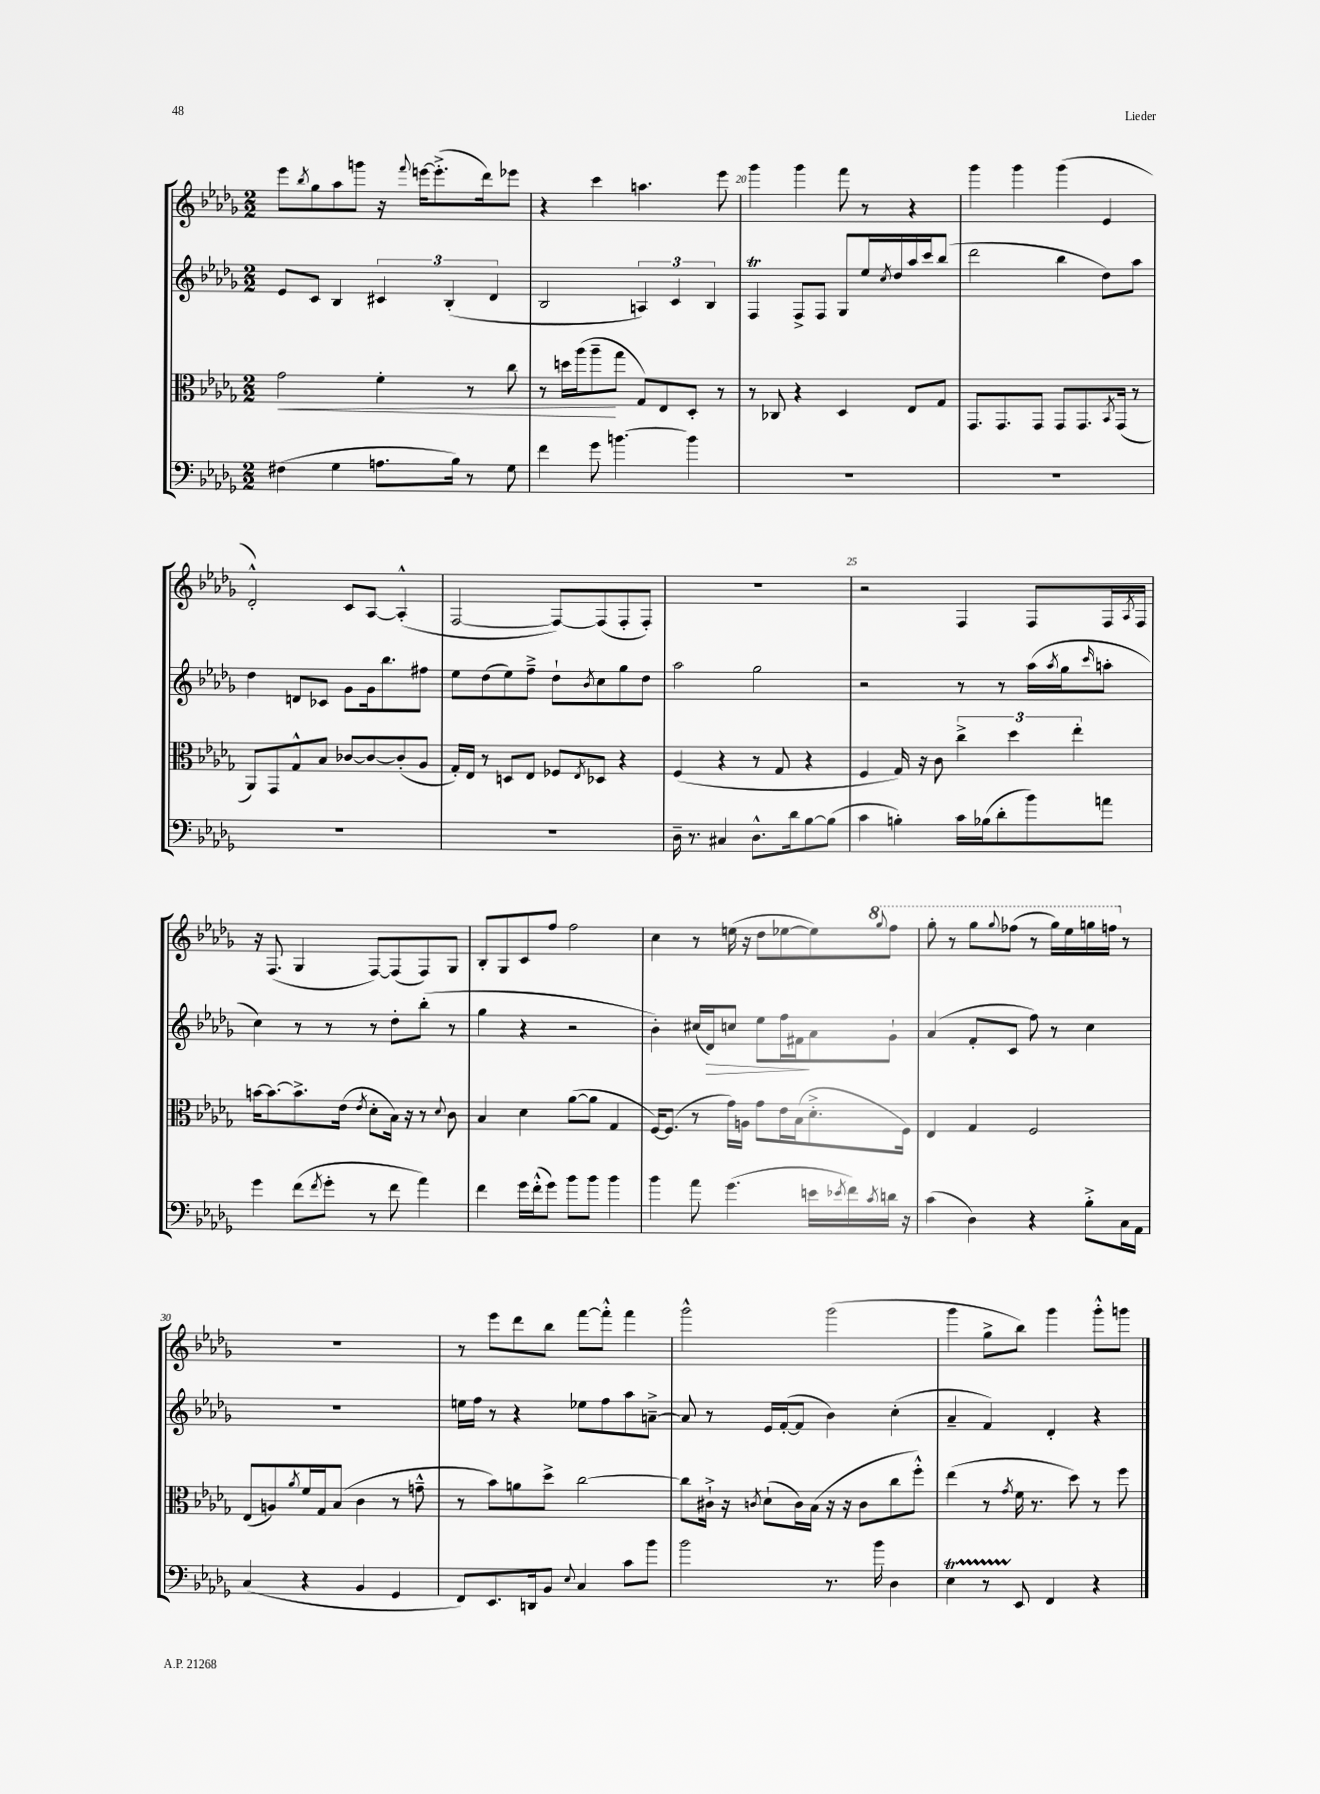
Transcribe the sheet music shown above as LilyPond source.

<<
\new StaffGroup <<
\new Staff = "s0" {
    \clef treble \key des \major \numericTimeSignature \time 2/2
    ees'''8 \acciaccatura { bes''8 } ges''8 aes''8 g'''8 r16 \appoggiatura { f'''8 } e'''16~ e'''8.-.->( des'''16) ees'''8 |
    r4 c'''4 a''4. ees'''8 |
    ges'''4 ges'''4 f'''8 r8 r4 |
    ges'''4 ges'''4 ges'''4( ees'4 |
    des'2-.-^) c'8 aes8~ aes4-.-^( |
    f2~ f8~) f8( f8-. f8-.) |
    R1 |
    r2 f4 f8 f16 \acciaccatura { aes8 } f16 |
    r16 f8.( ges4 f8~) f8( f8) ges8 |
    bes8-. ges8 c'8 f''8 f''2 |
    c''4 r8 e''16( r16 des''8 ees''8~ ees''8) \ottava #1 \appoggiatura { ges'''8 } f'''8 |
    ges'''8-. r8 ges'''8 \appoggiatura { ges'''8 } fes'''8( r8 ges'''16) ees'''16 g'''16 f'''16 \ottava #0 r8 |
    R1 |
    r8 ees'''8 des'''8 bes''8 f'''8~ f'''8-.-^ f'''4 |
    ges'''2-^ ges'''2( |
    ges'''4 ges''8-> bes''8) ges'''4 ges'''8-.-^ g'''8 \bar "|." |
}
\new Staff = "s1" {
    \clef treble \key des \major \numericTimeSignature \time 2/2
    ees'8 c'8 bes4 \tuplet 3/2 { cis'4 bes4-.( des'4 } |
    bes2 \tuplet 3/2 { a4) c'4 bes4 } |
    f4\trill f8-> f8 ges8 ees''16 \acciaccatura { c''8 } des''16 aes''16 c'''16 bes''8( |
    des'''2 bes''4 des''8) aes''8 |
    des''4 d'8 ces'8 ges'8 ges'16 bes''8. fis''8 |
    ees''8 des''8( ees''8) f''8---> des''8-! \acciaccatura { bes'8 } c''8 ges''8 des''8 |
    aes''2 ges''2 |
    r2 r8 r8 aes''16( \acciaccatura { aes''8 } ges''16 \grace { c'''16 } a''8-. |
    c''4) r8 r8 r8 des''8-. bes''8-.( r8 |
    ges''4 r4 r2 |
    bes'4-.) cis''16( des'16\>) c''8 ees''8 f''16 fis'16\! aes'8 ges'8-! |
    aes'4( f'8-. c'8 f''8) r8 c''4 |
    R1 |
    e''16 f''16 r8 r4 ees''8 f''8 aes''8 a'8~---> |
    a'8 r8 ees'16 f'16~-.( f'8 bes'4) c''4-.( |
    aes'4-- f'4) des'4-. r4 \bar "|." |
}
\new Staff = "s2" {
    \clef alto \key des \major \numericTimeSignature \time 2/2
    ges'2\< f'4-. r8 c''8 |
    r8 d''16 aes''16( aes''8--\! ges''8 ges8) ees8 des8-. r8 |
    r8 ces8 r4 des4 ees8 ges8 |
    ges,8. ges,8. ges,8 ges,8 ges,8. \acciaccatura { bes,8 } ges,16( r8 |
    aes,8) ges,8 ges8-^ bes8 ces'8~ ces'8~ ces'8-.( aes8 |
    ges16-.) ees16 r8 d8 ees8 fes8 \acciaccatura { ees8 } des8 r4 |
    f4( r4 r8 ges8 r4 |
    f4 ges16) r16 c'8 \tuplet 3/2 { c''4-> des''4 ees''4-. } |
    b'16~ b'8.~ b'8.-> ees'16( \acciaccatura { ees'8 } des'8-. bes16) r16 r8 \appoggiatura { des'8 } c'8 |
    bes4 des'4 aes'8~( aes'8 ges4 |
    f16~) f8.( r8 ges'16) a16 ges'8 ees'16 bes16( des'8.-.-> f16) |
    ees4 ges4 f2 |
    ees8( a8) \acciaccatura { aes'8 } f'16 ges16 bes8( c'4 r8 g'8---^ |
    r8 bes'8) a'8 des''8-> c''2~ |
    c''8 cis'16-!-> r16 \acciaccatura { c'8 } des'8-!( c'16) bes16( r16 r16 c'8 c''8 f''8-.-^) |
    ees''4( r8 \acciaccatura { ges'8 } f'16 r8. des''8) r8 f''8 \bar "|." |
}
\new Staff = "s3" {
    \clef bass \key des \major \numericTimeSignature \time 2/2
    fis4( ges4 a8. bes16) r8 ges8 |
    f'4 ges'8 b'4.~ b'4 |
    R1 |
    R1 |
    R1 |
    R1 |
    des16-- r8. cis4 des8.-^ des'16 bes8~ bes8( |
    c'4 b4-.) c'16 bes16( des'8-. bes'8) a'8 |
    ges'4 f'8( \acciaccatura { f'8 } ges'8-. r8 f'8 aes'4) |
    f'4 ges'16 f'16-.-^( ges'8) bes'8 bes'8 bes'4 |
    bes'4 aes'8 ges'4.( e'16 \acciaccatura { ees'8 } f'16) \acciaccatura { c'8 } d'16 r16 |
    c'4( des4) r4 bes8-.-> c16 aes,16 |
    c4( r4 bes,4 ges,4 |
    f,8) ees,8. d,16 bes,8 \appoggiatura { ees8 } c4 c'8 bes'8 |
    bes'2 r8. bes'16 des4 |
    ees4\startTrillSpan r8 ees,8\stopTrillSpan f,4 r4 \bar "|." |
}
>>
>>
\layout { \context { \Score currentBarNumber = #18 \override BarNumber.break-visibility = ##(#f #t #t) barNumberVisibility = #(every-nth-bar-number-visible 5) } }
